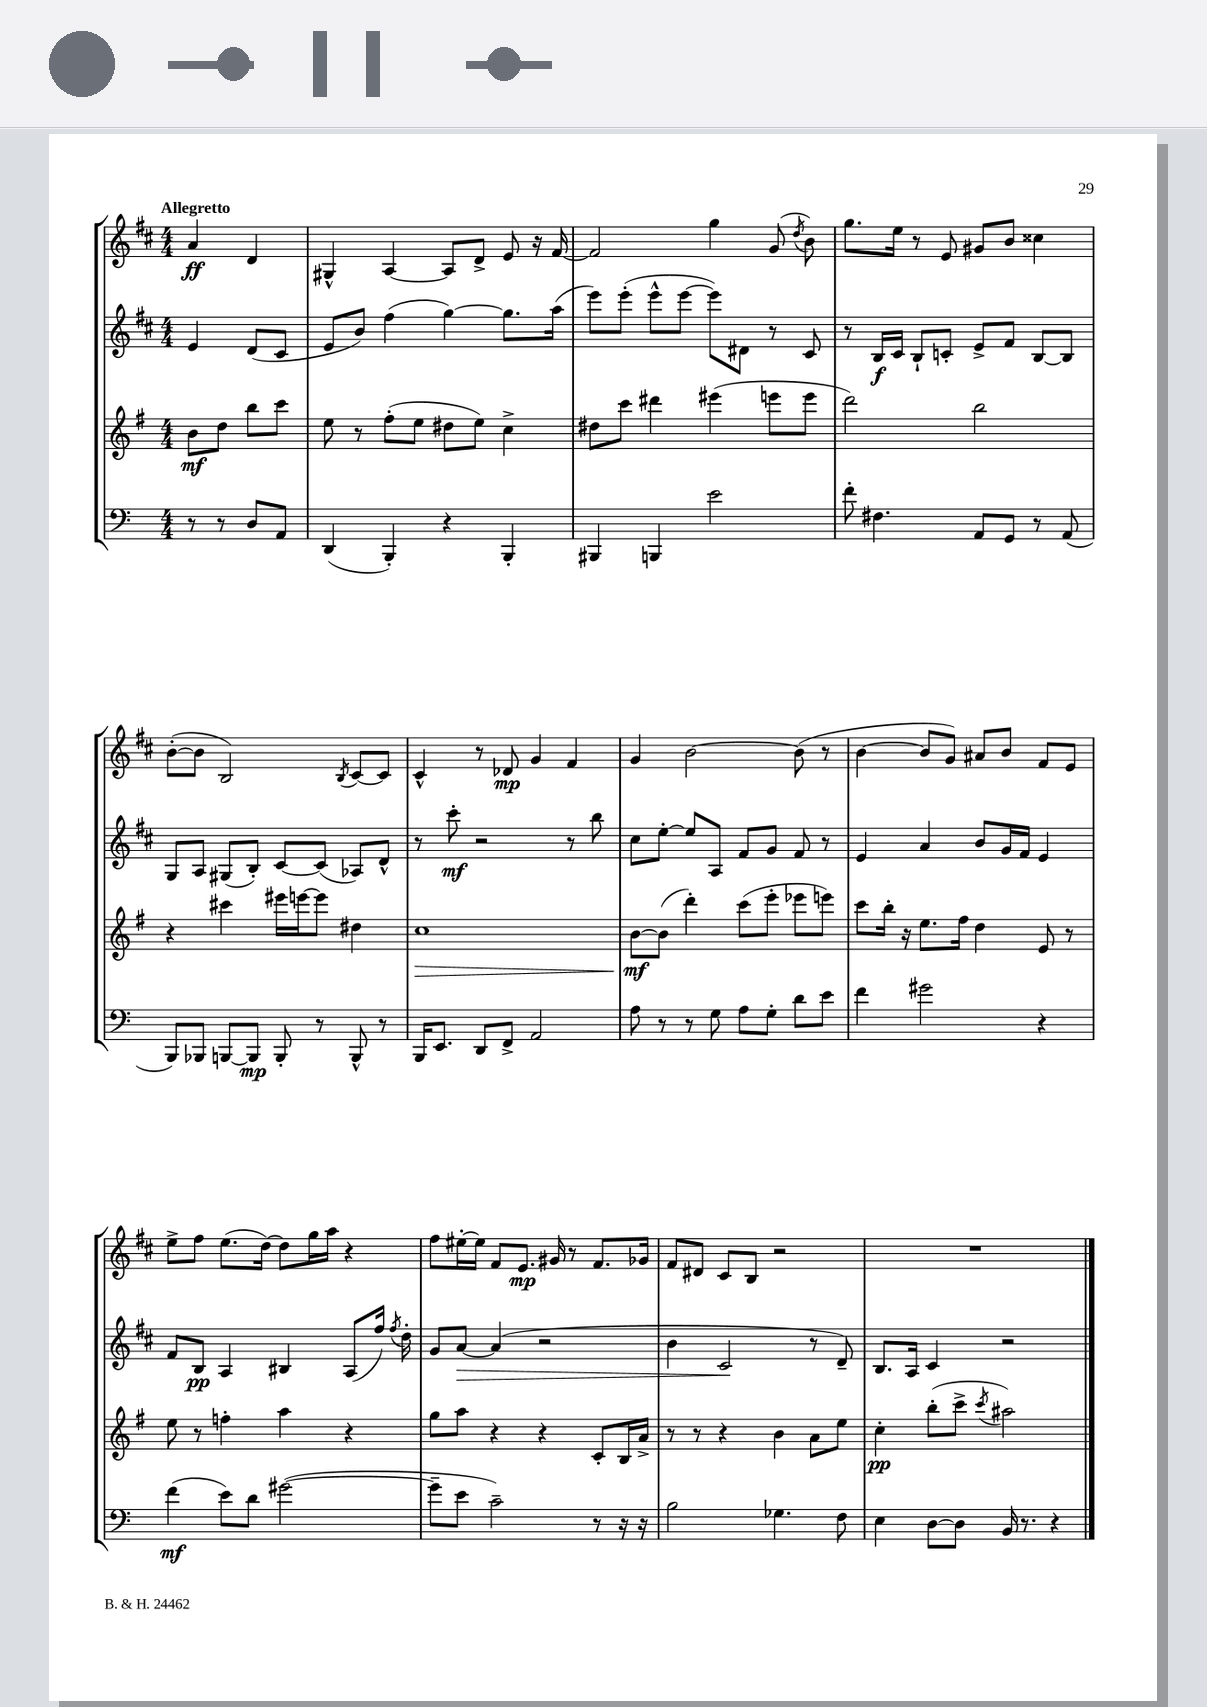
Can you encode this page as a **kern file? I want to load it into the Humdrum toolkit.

**kern	**kern	**kern	**kern
*staff4	*staff3	*staff2	*staff1
*clefF4	*clefG2	*clefG2	*clefG2
*k[]	*k[f#]	*k[f#c#]	*k[f#c#]
*M4/4	*M4/4	*M4/4	*M4/4
8r	8b\L	4e/	4a/
8r	8dd\J	.	.
8D/L	8bb\L	(8d/L	4d/
8AA/J	8ccc\J	8c#/J	.
=	=	=	=
(4DD/	8ee\	8e/L	4G#^^/
.	8r	8b/J)	.
4BBB'/)	(8ff#'\L	(4ff#\	[4A/
.	8ee\J	.	.
4r	8dd#\L	[4gg\)	8A/]L
.	8ee\J)	.	8d^/J
4BBB'/	4cc^\	8.gg\]L	8e/
.	.	.	16r
.	.	(16aa\Jk	[16f#/
=	=	=	=
4BBB#/	8dd#\L	8eee\L)	2f#/]
.	8ccc\J	(8eee'\J	.
4BBB/	4ddd#\	8eee^^\L	.
.	.	[8eee\J	.
2e\	(4eee#\	8eee\]L)	4gg\
.	.	8d#\J	.
.	8eee\L	8r	(8g/
.	.	.	8qdd/
.	8eee\J	8c#/	8b\)
=	=	=	=
8f'\	2ddd\)	8r	8.gg\L
4.F#\	.	16B/LL	.
.	.	16c#/JJ	16ee\Jk
.	.	8B`/L	8r
.	.	8c'/J	8e/
8AA/L	2bb\	8e^/L	8g#/L
8GG/J	.	8f#/J	8b/J
8r	.	[8B/L	4cc##\
(8AA/	.	8B/]J	.
=	=	=	=
8BBB/L)	4r	8G/L	([8b'\L
8BBB-/J	.	8A/J	8b\]J
[8BBB/L	4ccc#\	(8G#/L	2B/)
8BBB/]J	.	8B'/J)	.
8BBB'/	16eee#\LL	[8c#/L	.
.	[16eee\J	.	.
8r	8eee\]J	(8c#/]J	.
.	.	.	8qB/
8BBB^^/	4dd#\	8A-/L)	[8c#/L
8r	.	8d^^/J	8c#/]J
=	=	=	=
16BBB/LK	1cc	8r	4c#^^/
8.EE/J	.	.	.
.	.	8ccc#'\	.
8DD/L	.	2r	8r
8FF^/J	.	.	8d-/
2AA/	.	.	4g/
.	.	8r	4f#/
.	.	8bb\	.
=	=	=	=
8A\	[8b\L	8cc#\L	4g/
8r	(8b\]J	[8ee'\J	.
8r	4ddd'\)	8ee/]L	[2b\
8G\	.	8A/J	.
8A\L	(8ccc\L	8f#/L	.
8G'\J	8eee'\J	8g/J	.
8d\L	8eee-\L	8f#/	(8b\]
8e\J	8eee\J)	8r	8r
=	=	=	=
4f\	8ccc\L	4e/	[4b\
.	16bb'\Jk	.	.
.	16r	.	.
2g#\	8.ee\L	4a/	8b/]L
.	.	.	8g/J)
.	16ff#\Jk	.	.
.	4dd\	8b/L	8a#/L
.	.	16g/L	8b/J
.	.	16f#/JJ	.
4r	8e/	4e/	8f#/L
.	8r	.	8e/J
=	=	=	=
(4f\	8ee\	8f#/L	8ee^\L
.	8r	8B/J	8ff#\J
8e\L)	4ff'\	4A/	(8.ee\L
8d\J	.	.	.
.	.	.	[16dd\Jk)
([2g#\	4aa\	4B#/	8dd\]L
.	.	.	16gg\L
.	.	.	16aa\JJ
.	4r	(8A/L	4r
.	.	16ff#/Jk)	.
.	.	8qff#/	.
.	.	16dd'\	.
=	=	=	=
8g#~\]L	8gg\L	8g/L	8ff#\L
8e\J	8aa\J	[8a/J	[16ee#'\L
.	.	.	16ee#\]JJ
2c~\)	4r	(4a/]	8f#/L
.	.	.	8.e/J
.	4r	2r	.
.	.	.	16g#/
.	.	.	8r
8r	8c'/L	.	8.f#/L
16r	16B/L	.	.
16r	16a^/JJ	.	16g-/Jk
=	=	=	=
2B\	8r	4b\	8f#/L
.	8r	.	8d#/J
.	4r	2c#/	8c#/L
.	.	.	8B/J
4.G-\	4b\	.	2r
.	8a\L	8r	.
8F\	8ee\J	8d~/)	.
=	=	=	=
4E\	4cc'\	8.B/L	1r
.	.	16A/Jk	.
[8D\L	(8bb'\L	4c#/	.
8D\]J	8ccc^\J	.	.
.	8qccc/	.	.
16BB/	2aa#\)	2r	.
8.r	.	.	.
4r	.	.	.
==	==	==	==
*-	*-	*-	*-
